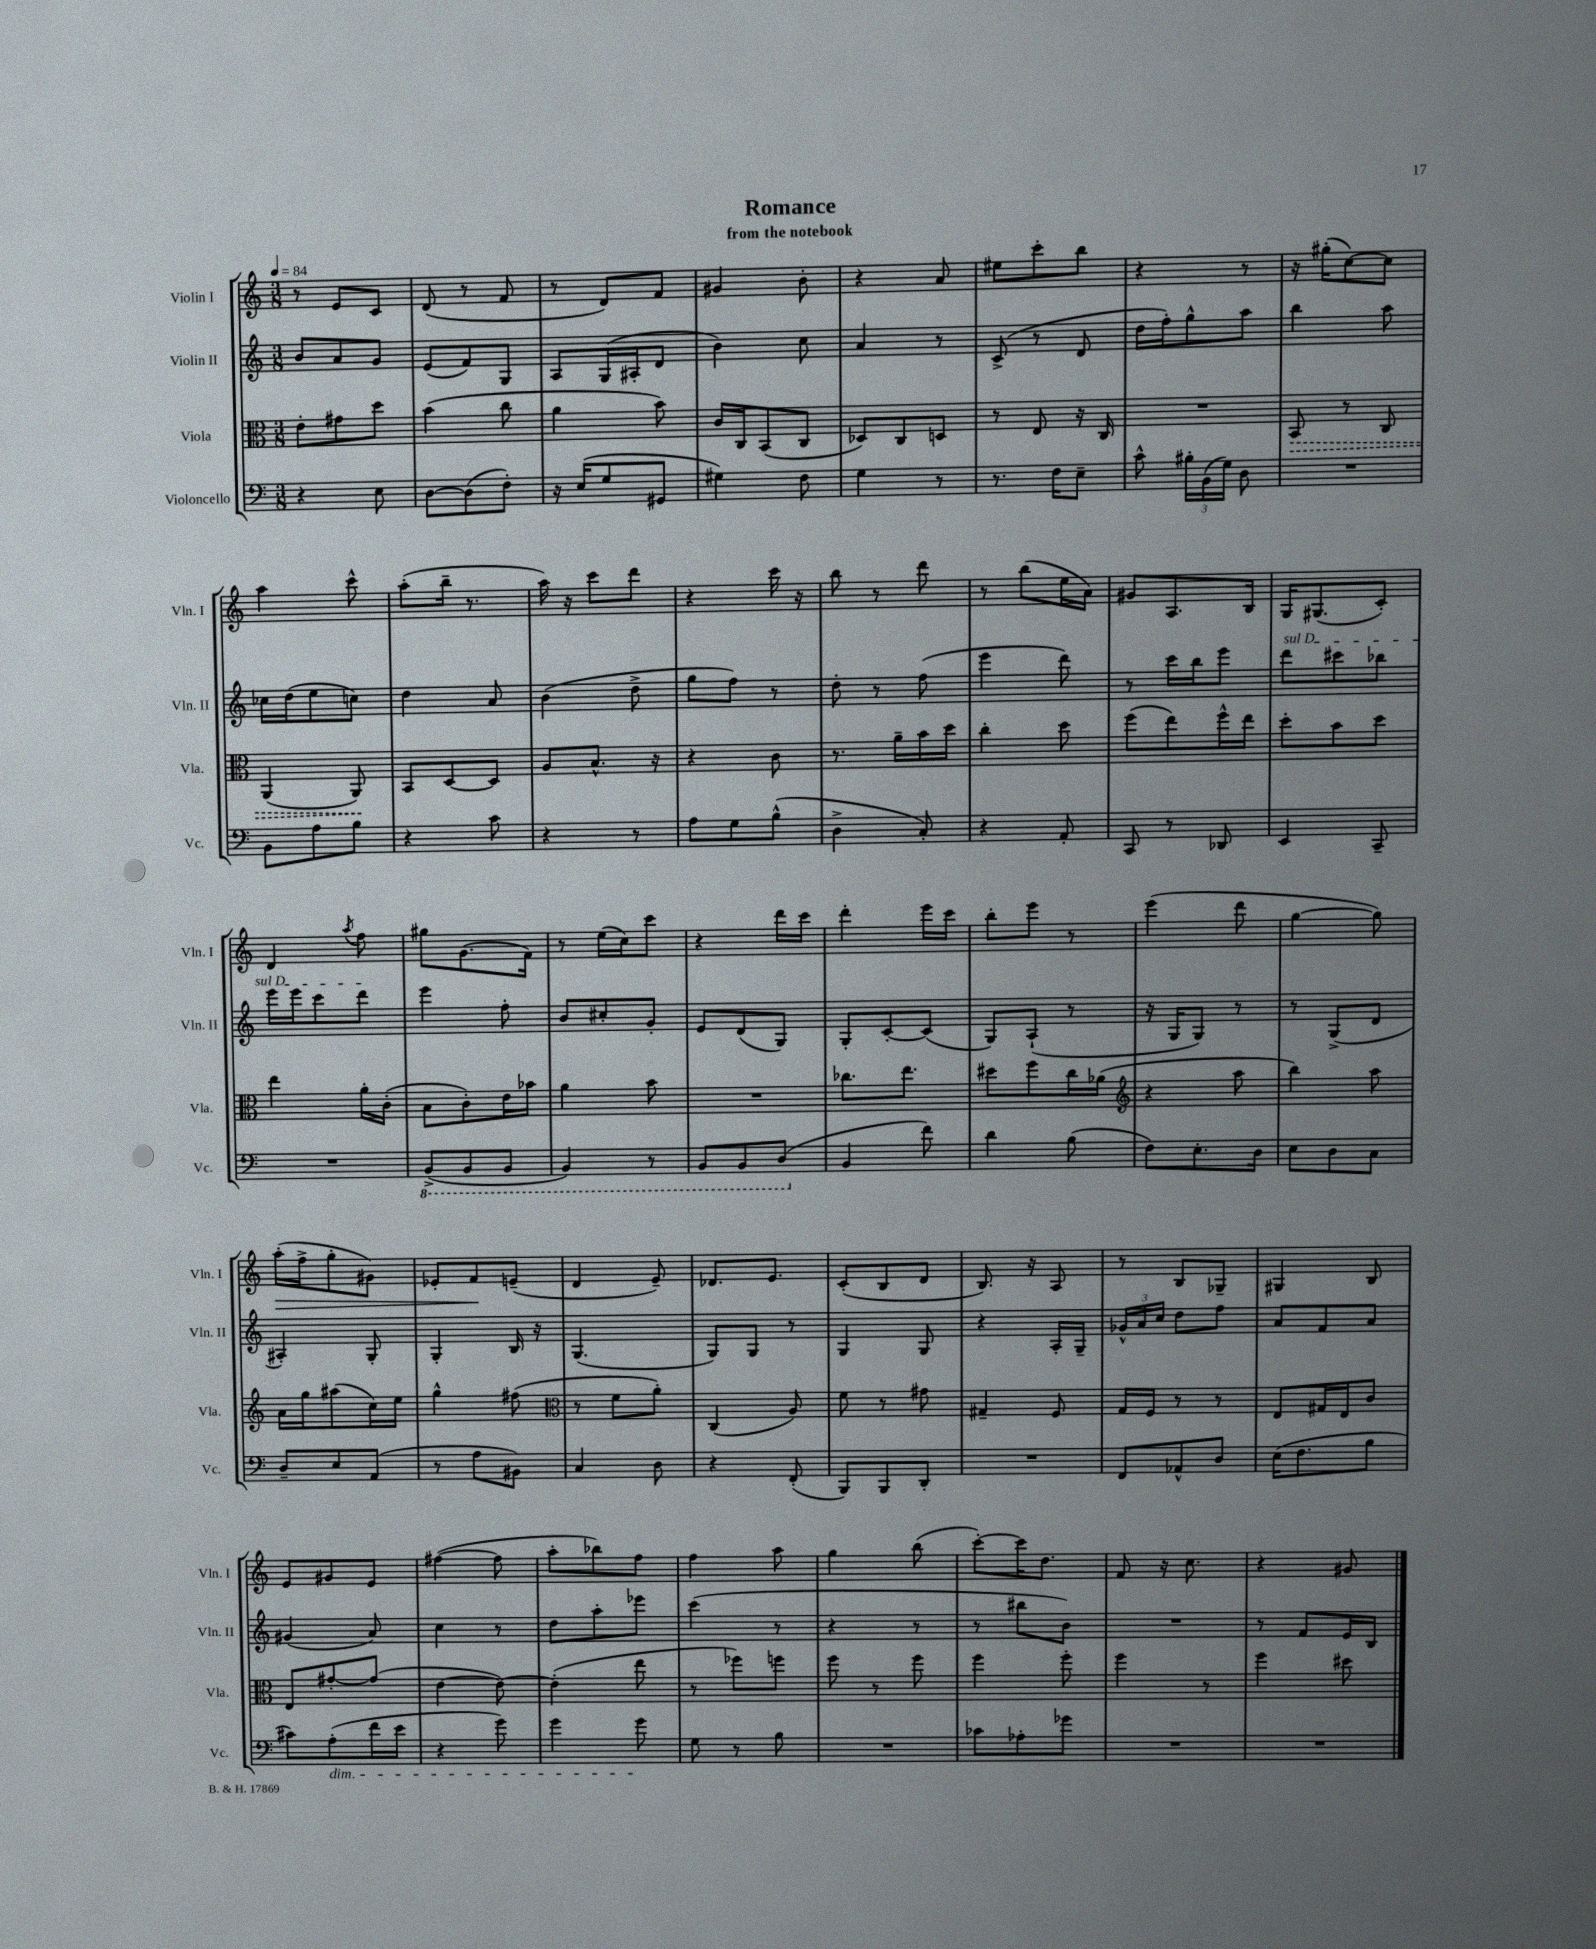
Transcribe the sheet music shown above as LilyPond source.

\header { title = "Romance" subtitle = "from the notebook" }
<<
\new StaffGroup <<
\new Staff = "s0" \with { instrumentName = "Violin I" shortInstrumentName = "Vln. I" } {
    \clef treble \key c \major \numericTimeSignature \time 3/8 \tempo 4 = 84
    \autoBeamOff r8 e'8[ c'8] |
    d'8( r8 f'8 |
    r8 d'8[) f'8] |
    gis'4 b'8-. |
    r4 a'8 |
    eis''8[ c'''8-. b''8] |
    r4 r8 |
    r16 gis''16[-.( c''8~) c''8] |
    a''4 c'''8-^ |
    a''8[-.( b''16]-- r8. |
    a''16) r16 c'''8[ d'''8] |
    r4 c'''16 r16 |
    b''8 r8 d'''8 |
    r8 b''8[( e''16 a'16]) |
    gis'8[ a8. b16] |
    g16[ gis8.( c'8]-.) |
    d'4 \acciaccatura { a''8 } f''8 |
    gis''8[ g'8.( f'16]) |
    r8 e''16[( c''16) c'''8] |
    r4 d'''16[ c'''16] |
    d'''4-. e'''16[ c'''16] |
    b''8[-. e'''8] r8 |
    e'''4( d'''8 |
    g''4~ g''8) |
    a''16[-.\>( f''16-> g''8-. gis'8]) |
    ees'8[-. f'8\! e'8]--( |
    d'4 e'8--) |
    des'8.[ e'8.] |
    c'8[-.( b8 d'8] |
    b8.) r16 a8 |
    r8 b8[ ges8]-- |
    gis4 b8 |
    e'8[ gis'8 e'8] |
    fis''4~( fis''8 |
    a''8[-. bes''8) f''8] |
    f''4 a''8 |
    g''4 b''8( |
    c'''8[~-.) c'''16 d''8.] |
    f'8 r16 c''8. |
    r4 gis'8 \bar "|." |
}
\new Staff = "s1" \with { instrumentName = "Violin II" shortInstrumentName = "Vln. II" } {
    \clef treble \key c \major \numericTimeSignature \time 3/8
    \autoBeamOff b'8[ a'8 g'8] |
    e'8[( f'8) g8] |
    a8[ g16( ais16-. d'8] |
    b'4) c''8 |
    a'4 r8 |
    c'8->( r8 d'8 |
    d''16[ f''16-.) g''8-^ a''8] |
    b''4 a''8 |
    ces''16[ d''16( e''8 c''8]) |
    d''4 a'8 |
    b'4( d''8-> |
    g''8[ f''8]) r8 |
    d''8-. r8 f''8( |
    e'''4 d'''8) |
    r8 c'''16[ b''16 e'''8] |
    \once \override TextSpanner.bound-details.left.text = \markup { \italic "sul D" } d'''8[\startTextSpan cis'''8 bes''8] |
    e'''16[ e'''16 c'''8 d'''8]\stopTextSpan |
    e'''4 f''8-. |
    b'8[ cis''8-. g'8]-. |
    e'8[ d'8( g8]) |
    g8[-. c'8~-. c'8]( |
    g8[) a8]-!( r8 |
    r16 g16[ g8]) r8 |
    r8 g8[->( d'8] |
    ais4-.) g8-. |
    g4-. b16 r16 |
    g4.( |
    g8[) g8] r8 |
    g4 g8 |
    r4 a16[-. g16]-- |
    \tuplet 3/2 { ges'16[-^ a'16 c''16] } d''8[ f''8] |
    a'8[ f'8 a'8] |
    gis'4( a'8) |
    c''4 r8 |
    d''8[ a''8-. ees'''8] |
    c'''4( r8 |
    r4 r8 |
    r8 bis''8[ b'8]) |
    R4. |
    r8 f'8[ e'16 b16] \bar "|." |
}
\new Staff = "s2" \with { instrumentName = "Viola" shortInstrumentName = "Vla." } {
    \clef alto \key c \major \numericTimeSignature \time 3/8
    \autoBeamOff e'8[-. gis'8 d''8] |
    b'4( c''8 |
    a'4 b'8) |
    c'16[ c16 b,8( c8] |
    des8[) c8 d8] |
    r8 e8 r16 c16 |
    R4. |
    \once \override Hairpin.style = #'dashed-line b,8\> r8 c8 |
    a,4( a,8\!) |
    b,8[ d8~ d8] |
    a8[ b8.]-^ r16 |
    r4 c'8 |
    r8. a'16[-- b'16 d''16] |
    c''4-. d''8 |
    f''8[( e''8) f''16-^ e''16] |
    d''8[-. b'8 d''8] |
    e''4 a'16[-. c'16]-.( |
    b8[ c'8-.) e'16 bes'16] |
    a'4 b'8 |
    R4. |
    ces''8.[ e''8.] |
    dis''8[ f''8 c''16 aes'16]( |
    \clef treble r4 a''8 |
    b''4) a''8 |
    a'16[ g''16 ais''8( c''16) e''16] |
    g''4-^ fis''8( |
    \clef alto r8 f'8[ a'8]-.) |
    c4( a8) |
    f'8 r8 gis'8 |
    gis4-- f8 |
    g16[ f16] r8 r8 |
    e8[ gis16 e16 c'8] |
    e8[ gis'8~-. gis'8]( |
    e'4~ e'8~) |
    e'4-.( e''8 |
    r8 fes''8[) f''8] |
    f''8 r8 f''8 |
    f''4 f''8-. |
    f''4 r8 |
    f''4 dis''8 \bar "|." |
}
\new Staff = "s3" \with { instrumentName = "Violoncello" shortInstrumentName = "Vc." } {
    \clef bass \key c \major \numericTimeSignature \time 3/8
    \autoBeamOff r4 e8 |
    d8[~ d8( f8]-.) |
    r16 e16[( g8 gis,8] |
    gis4) f8 |
    g4 r8 |
    r8. f16[ e8]-- |
    c'8-^ \tuplet 3/2 { bis16[-. b,16( g16]) } d8 |
    R4. |
    b,8[ a8 b8] |
    r4 c'8 |
    r4 r8 |
    a8[ g8 b8]-^( |
    d4-> c8-.) |
    r4 a,8-. |
    c,8 r8 des,8 |
    e,4 c,8-- |
    R4. |
    \ottava #-1 b,,8[->( b,,8 b,,8] |
    b,,4) r8 |
    b,,8[ b,,8 d,8]( \ottava #0 |
    b,4 f'8) |
    d'4 b8( |
    f8[) e8.-. d16] |
    e8[ d8 c8] |
    d8[-- e8 a,8]( |
    r8 a8[ bis,8]) |
    c4 d8 |
    r4 f,8-.( |
    b,,8[) b,,8 d,8]-. |
    R4. |
    f,8[ aes,8-^ d8] |
    e16[( f8. b8] |
    cis'8[) a8-.\dim( f'16 e'16] |
    r4 g'8) |
    g'4 g'8\! |
    g8 r8 b8 |
    R4. |
    ces'8[ aes8-. ges'8] |
    R4. |
    R4. \bar "|." |
}
>>
>>
\layout { \context { \Score \remove "Bar_number_engraver" } }
